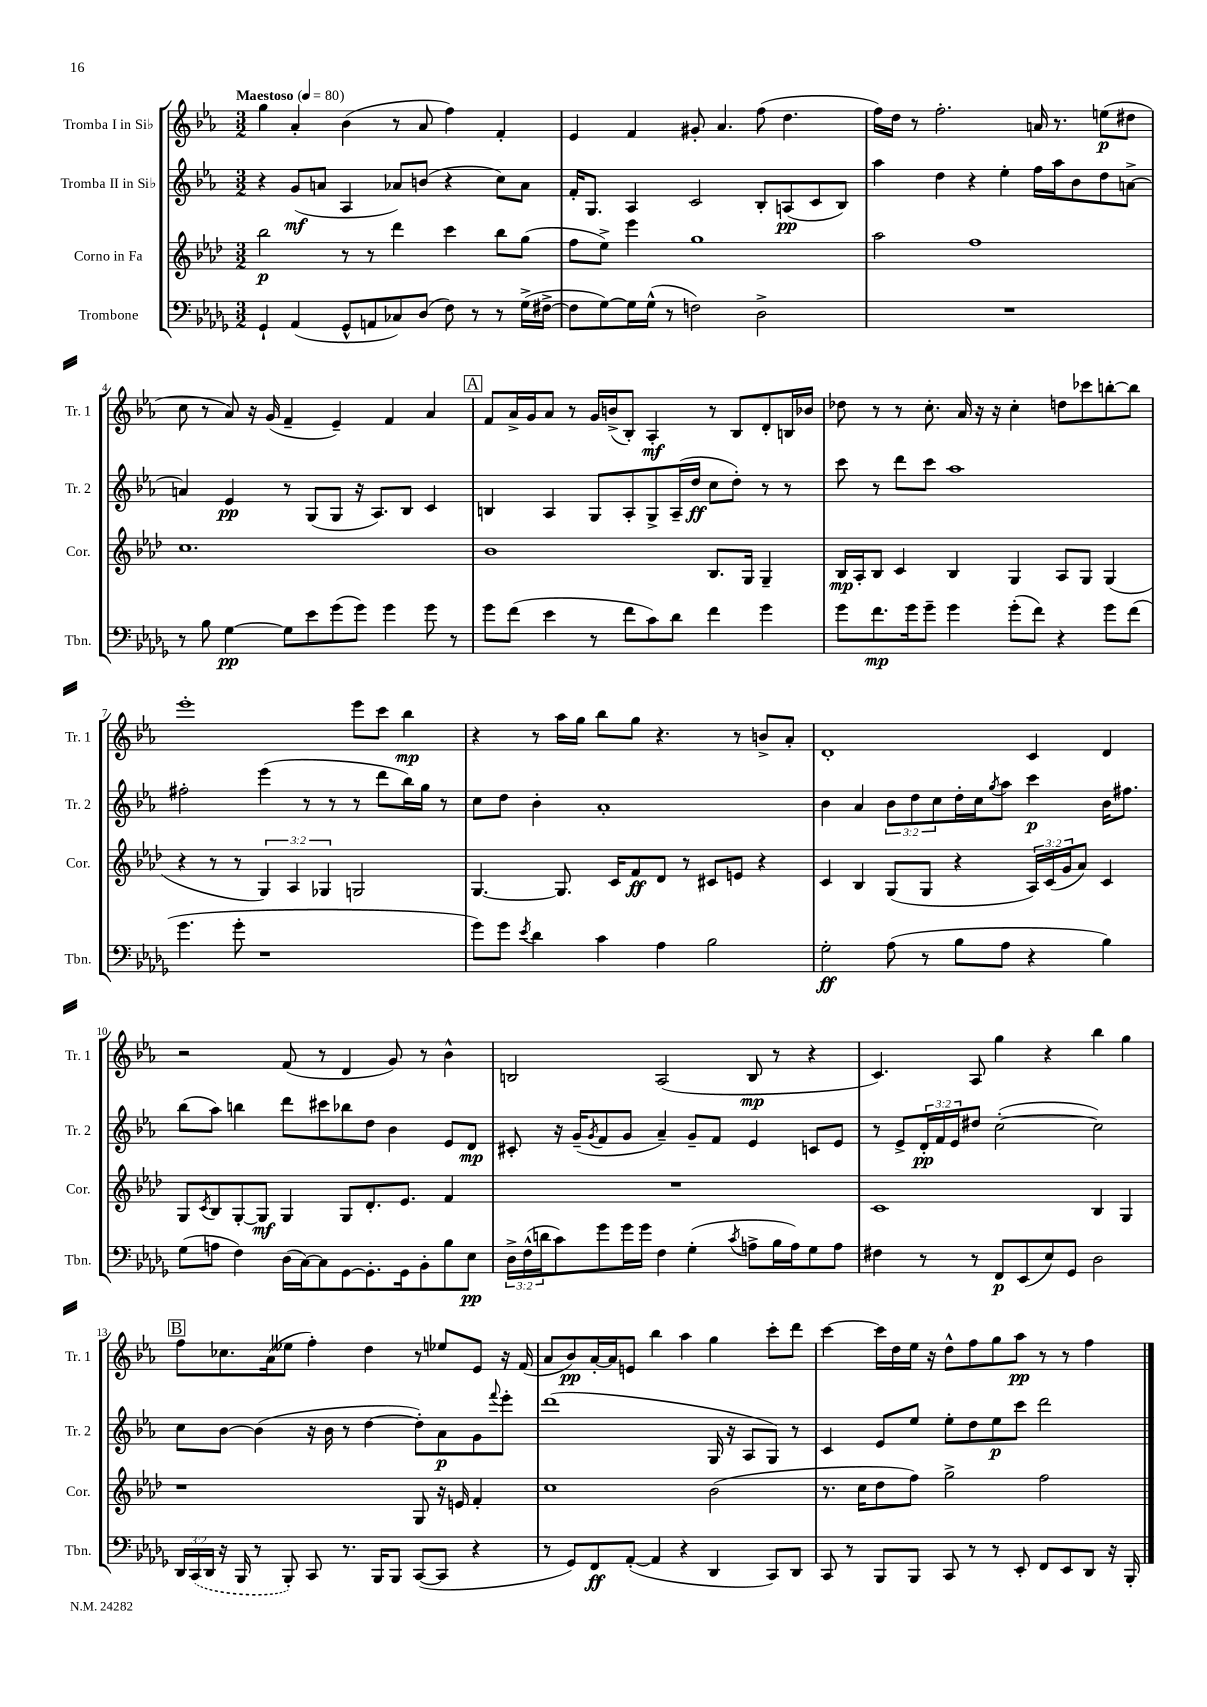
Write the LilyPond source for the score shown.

<<
\new StaffGroup <<
\new Staff = "s0" \with { instrumentName = "Tromba I in Sib" shortInstrumentName = "Tr. 1" } {
    \clef treble \key ees \major \numericTimeSignature \time 3/2 \tempo "Maestoso" 4 = 80
    g''4 aes'4-. bes'4( r8 aes'8 f''4) f'4-. |
    ees'4 f'4 gis'8-. aes'4. f''8( d''4. |
    f''16) d''16 r8 f''2.-. a'16 r8. e''8\p( dis''8 |
    c''8 r8 aes'8) r16 g'16( f'4-- ees'4--) f'4 aes'4 |
    \mark \markup { \box "A" } f'8 aes'16-> g'16 aes'8 r8 g'16 b'16->( bes8-.) aes4-.\mf r8 bes8 d'8-. b16 bes'16 |
    des''8 r8 r8 c''8.-. aes'16 r16 r16 c''4-. d''8 ces'''8 b''8~-. b''8 |
    ees'''1-. ees'''8 c'''8 bes''4\mp |
    r4 r8 aes''16 g''16 bes''8 g''8 r4. r8 b'8-> aes'8-. |
    d'1-. c'4 d'4 |
    r2 f'8( r8 d'4 g'8) r8 bes'4-^ |
    b2 aes2( b8\mp r8 r4 |
    c'4.) aes8 g''4 r4 bes''4 g''4 |
    \mark \markup { \box "B" } f''8 ces''8. aes'16( eeses''8 f''4-.) d''4 r8 ees''8 ees'8 r16 f'16( |
    aes'8 bes'8\pp) aes'16~-. aes'16 e'8 bes''4 aes''4 g''4 c'''8-. d'''8 |
    c'''4~ c'''16 d''16 ees''16 r16 d''8-^ f''8 g''8 aes''8\pp r8 r8 f''4 \bar "|." |
}
\new Staff = "s1" \with { instrumentName = "Tromba II in Sib" shortInstrumentName = "Tr. 2" } {
    \clef treble \key ees \major \numericTimeSignature \time 3/2 \override Staff.TupletNumber.text = #tuplet-number::calc-fraction-text
    r4 g'8\mf( a'8 aes4 aes'8) b'8( r4 c''8) aes'8 |
    f'16-. g8. aes4 c'2 bes8-. a8\pp( c'8 bes8) |
    aes''4 d''4 r4 ees''4-. f''16 aes''16 bes'8 d''8 a'8~-> |
    a'4 ees'4\pp r8 g8( g8 r16 aes8.) bes8 c'4 |
    \mark \markup { \box "A" } b4 aes4 g8 aes8-. g8-> aes16--( d''16\ff c''8 d''8-.) r8 r8 |
    c'''8 r8 d'''8 c'''8 aes''1 |
    fis''2-. ees'''4( r8 r8 r8 d'''8 bes''16) g''16 r8 |
    c''8 d''8 bes'4-. aes'1-. |
    bes'4 aes'4 \tuplet 3/2 { bes'8 d''8 c''8 } d''16-. c''16 \acciaccatura { g''8 } aes''8 c'''4\p bes'16 fis''8. |
    bes''8( aes''8) b''4 d'''8 cis'''8 bes''8 d''8 bes'4 ees'8 d'8\mp |
    cis'8-. r16 g'16--( \acciaccatura { g'8 } f'8 g'8 aes'4--) g'8-- f'8 ees'4 c'8 ees'8 |
    r8 ees'8-> \tuplet 3/2 { d'16-.\pp f'16 ees'16 } dis''8 c''2~-.( c''2) |
    \mark \markup { \box "B" } c''8 bes'8~ bes'4( r16 bes'16 r8 d''4~ d''8-.) aes'8\p g'8 \appoggiatura { f'''8 } ees'''8-. |
    d'''1( g16 r16 aes8 g8) r8 |
    c'4 ees'8 ees''8 ees''8-. d''8 ees''8\p c'''8 d'''2 \bar "|." |
}
\new Staff = "s2" \with { instrumentName = "Corno in Fa" shortInstrumentName = "Cor." } {
    \clef treble \key aes \major \numericTimeSignature \time 3/2 \override Staff.TupletNumber.text = #tuplet-number::calc-fraction-text
    bes''2\p r8 r8 des'''4 c'''4 bes''8 g''8( |
    f''8 ees''8->) ees'''4 g''1 |
    aes''2 f''1 |
    c''1. |
    \mark \markup { \box "A" } bes'1 bes8. g16 g4-- |
    bes16\mp aes16-. bes8 c'4 bes4 g4 aes8 g8 g4( |
    r4 r8 r8 \tuplet 3/2 { g4) aes4 ges4 } g2 |
    g4.~ g8. c'16 f'8\ff des'8 r8 cis'8 e'8 r4 |
    c'4 bes4 g8( g8 r4 \tuplet 3/2 { aes16) c'16( g'16 } aes'8) c'4 |
    g8 \acciaccatura { c'8 } bes8 g8~-. g8\mf g4 g8 des'8.-. ees'8. f'4 |
    R1. |
    c'1 bes4 g4 |
    \mark \markup { \box "B" } r1 g8 r16 e'16 f'4-. |
    c''1 bes'2( |
    r8. c''16 des''8 f''8) g''2-> f''2 \bar "|." |
}
\new Staff = "s3" \with { instrumentName = "Trombone" shortInstrumentName = "Tbn." } {
    \clef bass \key des \major \numericTimeSignature \time 3/2 \override Staff.TupletNumber.text = #tuplet-number::calc-fraction-text
    ges,4-! aes,4( ges,8-^ a,8 ces8) des8( f8) r8 r8 ges16->( fis16~-> |
    fis8 ges8~) ges16 ges16-^( r8 f2) des2-> |
    R1. |
    r8 bes8 ges4~\pp ges8 ees'8 ges'8( ges'8) ges'4 ges'8 r8 |
    \mark \markup { \box "A" } ges'8 f'8( ees'4 r8 f'8 c'8) des'8 f'4 ges'4 |
    ges'8 f'8.\mp ges'16 ges'8-- ges'4 ges'8-.( f'8) r4 ges'8 f'8( |
    ges'4. ges'8-. r1 |
    ges'8) ges'8 \acciaccatura { ees'8 } des'4 c'4 aes4 bes2 |
    ges2-.\ff aes8( r8 bes8 aes8 r4 bes4) |
    ges8( a8 f4) des16( c16~) c8 ges,8~ ges,8.-. ges,16 bes,8-. bes8 ees8\pp |
    \tuplet 3/2 { des16-> f16-^( d'16 } c'8) ges'8 ges'16 ges'16 f4 ges4-.( \acciaccatura { c'8 } a8-> bes16 a16) ges8 a8 |
    fis4 r8 r8 f,8\p ees,8( ees8) ges,8 des2 |
    \mark \markup { \box "B" } \tuplet 3/2 { des,16 \once \slurDashed c,16( des,16 } r16 bes,,16 r8 bes,,8-.) c,8 r8. bes,,16 bes,,8 c,8~( c,8 r4 |
    r8 ges,8) f,8\ff aes,8~-.( aes,4 r4 des,4 c,8) des,8 |
    c,8 r8 bes,,8 bes,,8 c,8 r8 r8 ees,8-. f,8 ees,8 des,8 r16 bes,,16-. \bar "|." |
}
>>
>>
